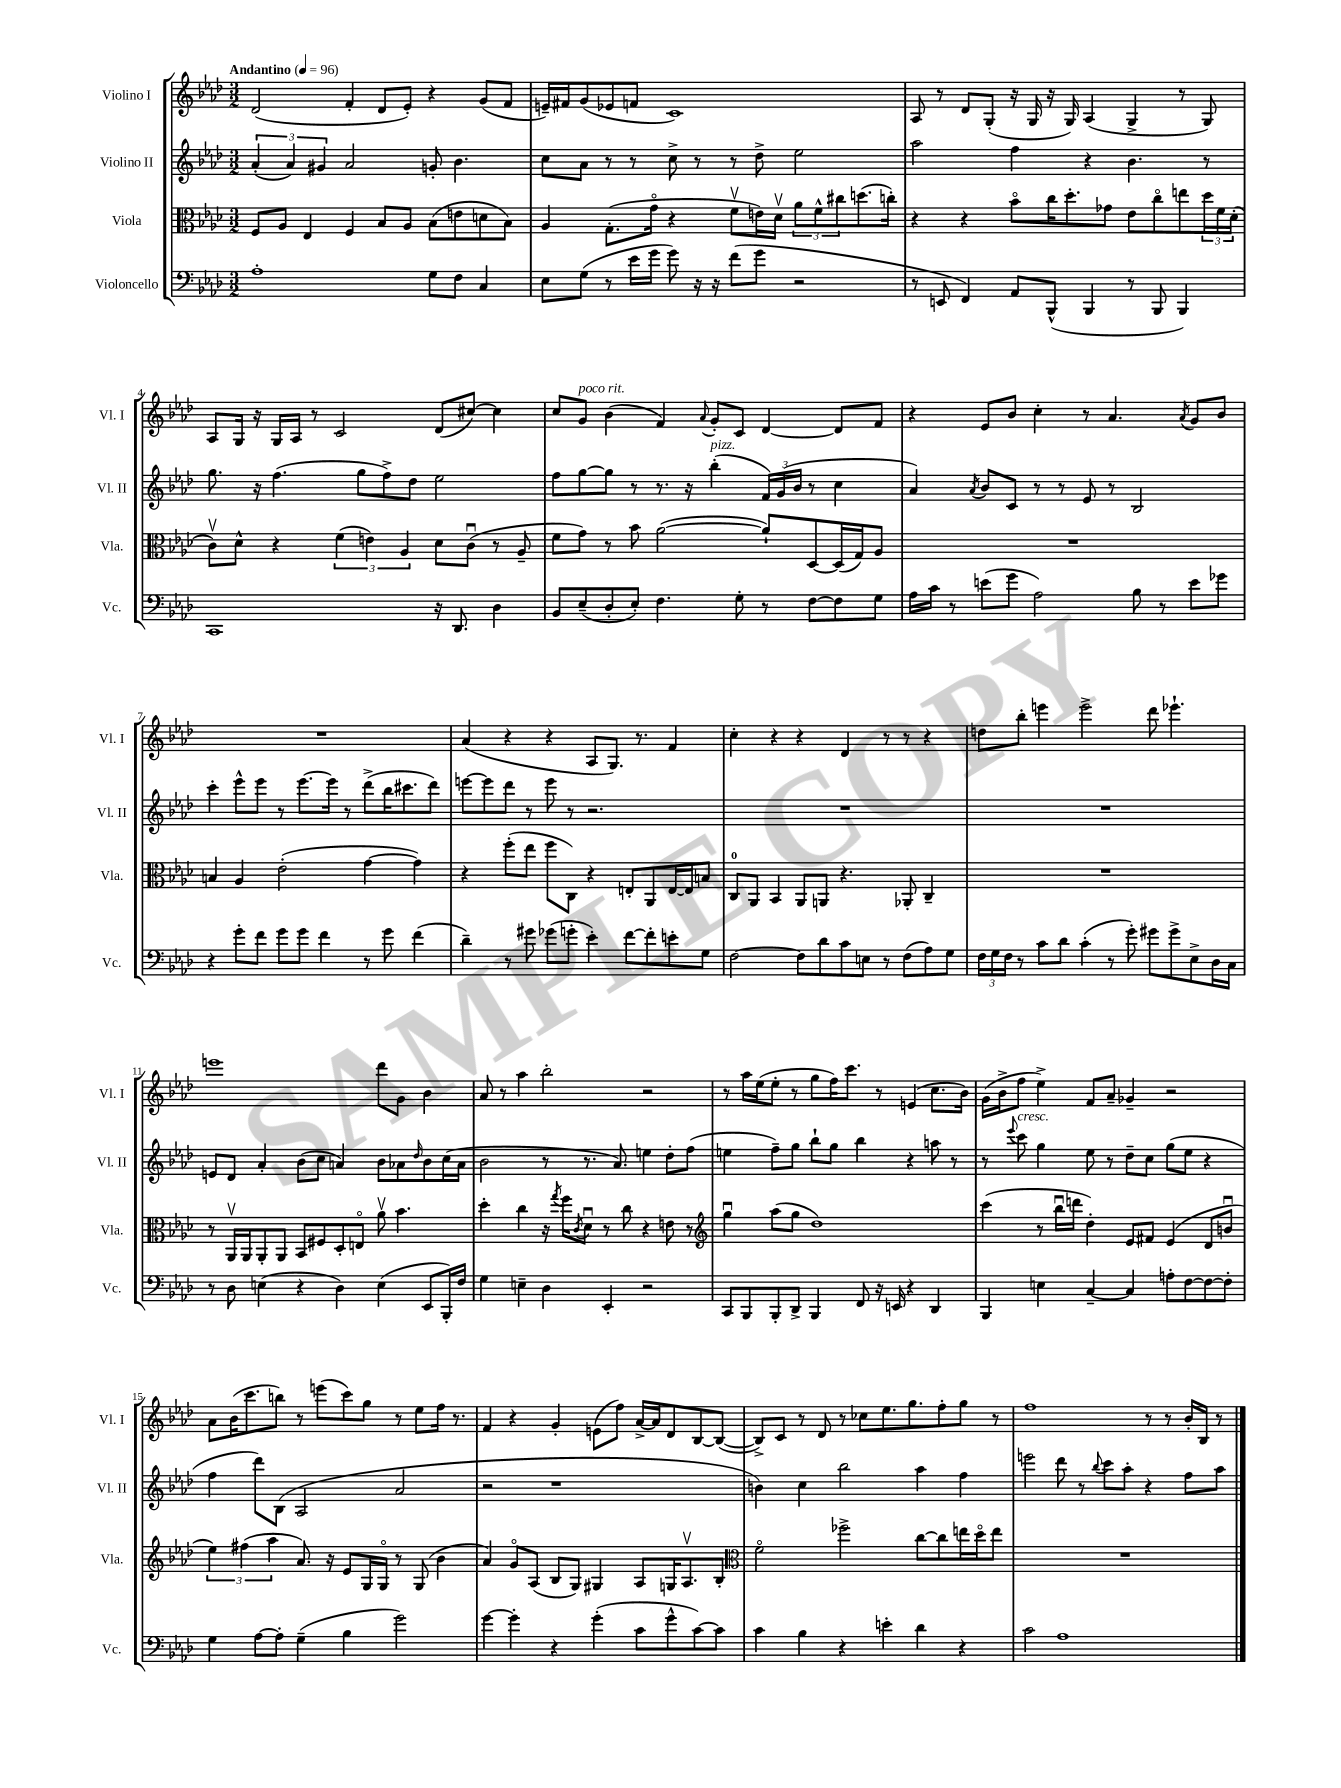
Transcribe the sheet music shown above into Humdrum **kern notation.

**kern	**kern	**kern	**kern
*part4	*part3	*part2	*part1
*staff4	*staff3	*staff2	*staff1
*I"Violoncello	*I"Viola	*I"Violino II	*I"Violino I
*I'Vc.	*I'Vla.	*I'Vl. II	*I'Vl. I
*clefF4	*clefC3	*clefG2	*clefG2
*k[b-e-a-d-]	*k[b-e-a-d-]	*k[b-e-a-d-]	*k[b-e-a-d-]
*M3/2	*M3/2	*M3/2	*M3/2
*MM96	*MM96	*MM96	*MM96
=1	=1	=1	=1
!	!	!	!LO:TX:a:B:t=Andantino
1A-'	8F/L	(6a-'/	(2d-/
.	8A-/J	.	.
.	.	6a-/)	.
.	4E-/	.	.
.	.	6g#X/	.
.	4F/	2a-/	4f'/
.	8B-/L	.	8d-/L
.	8A-/J	.	8e-'/J)
8G\L	(8B-\L	8gn'/	4r
8F\J	8en\	4.b-\	.
4C/	8dn\	.	(8g/L
.	8B-\J)	.	8f/J
=2	=2	=2	=2
8E-\L	4A-/	8cc\L	16en~/LL)
.	.	.	16f#X/J
(8G\J	.	8a-\J	(8g/
8r	(8.G'\L	8r	8e-X/
16e-\LL	.	8r	8fn/J
16g\JJ	16g\Jk	.	.
8g\)	4r	8cc^\	1c)
16r	.	8r	.
16r	.	.	.
(8f\L	8fv\L	8r	.
8g\J	16en\L)	8dd-^\	.
.	16d-v\JJ	.	.
2r	12a-\L	2ee-\	.
.	12f^^\	.	.
.	12cc#X\	.	.
.	(8.ddn\	.	.
.	16ccn'\Jk)	.	.
=3	=3	=3	=3
8r	4r	2aa-\	8A-/
8EEn/	.	.	8r
4FF/)	4r	.	8d-/L
.	.	.	(8G'/J
8AA-/L	8b-\L	4ff\	16r
.	.	.	16G/
(8BBB-^^/J	16cc\K	.	16r
.	8.dd-'\	.	16G/)
4BBB-/	.	4r	(4A-/
.	8g-X\J	.	.
8r	8e-\L	4.b-\	4G^/
8BBB-/	8cc\	.	.
4BBB-/)	8een\	.	8r
.	24dd-\L	8r	8G/)
.	24f\	.	.
.	(24d-'\JJ	.	.
!!LO:LB:g=z
=4	=4	=4	=4
1CC	8cv\L)	8.gg\	8A-/L
.	8d-^^\J	.	16G/Jk
.	.	16r	16r
.	4r	(4.ff\	16G/LL
.	.	.	16A-/JJ
.	.	.	8r
.	(6f\	.	2c/
.	.	8gg\L	.
.	6en\)	.	.
.	.	8ff^\)	.
.	6A-/	.	.
.	.	8dd-\J	.
16r	8d-\L	2ee-\	(8d-/L
8.DD-/	.	.	.
.	(8cu\J	.	[8cc#X/J)
4D-\	8r	.	4cc#\]
.	8A-~/	.	.
=5	=5	=5	=5
8BB-/L	8f\L	8ff\L	8cc/L
!	!	!	!LO:TX:a:i:t=poco rit.
(8E-~/	8g\J)	[8gg\	8g/J
8D-'/	8r	8gg\J]	(4b-\
8E-'/J)	8b-\	8r	.
4.F\	([2a-\	8.r	4f/)
.	.	16r	.
.	.	.	8qqa-/
!	!	!LO:TX:a:i:t=pizz.	!
.	.	(4bb-'\	8g'/L
8G'\	.	.	8c/J
8r	8a-`/L])	24f/LL)	[4d-/
.	.	(24g/	.
.	.	24b-/JJ	.
[8F\L	[8D-/	8r	.
8F\]	(16D-/L]	4cc\	8d-/L]
.	16G/J)	.	.
8G\J	8A-/J	.	8f/J
=6	=6	=6	=6
16A-\LL	1.r	4a-/)	4r
16c\JJ	.	.	.
8r	.	.	.
.	.	8qa-/	.
(8en\L	.	8b-/L	8e-/L
8g\J	.	8c/J	8b-/J
2A-\)	.	8r	4cc'\
.	.	8r	.
.	.	8e-/	8r
.	.	8r	4.a-/
8B-\	.	2B-/	.
8r	.	.	.
.	.	.	8qa-/
8e\L	.	.	8g/L
8g-X\J	.	.	8b-/J
!!LO:LB:g=z
=7	=7	=7	=7
4r	4Bn/	4ccc'\	1.r
8g'\L	4A-/	8eee-^^\L	.
8f\J	.	8eee-\J	.
8g\L	(2e-'\	8r	.
8g\J	.	[8.eee-\L	.
4f\	.	.	.
.	.	16eee-\Jk]	.
.	.	8r	.
8r	[4g\	(8ddd-^\L	.
8g\	.	16bb-\K	.
.	.	8.ccc#X\	.
(4f\	4g\])	.	.
.	.	8ddd-\J)	.
=8	=8	=8	=8
4d-~\)	4r	[8eeen\L	(4a-/
.	.	8eee\]	.
8r	(8ff'\L	8ddd-\J	4r
8g#X\	8ee-\J	8r	.
(8g-X\L	8ff\L	8eee\	4r
8gn'\J	8C\J)	8r	.
4e-'\)	4r	2.r	8A-/L
.	.	.	8.G/J)
[8f\L	8En'/L	.	.
.	.	.	8.r
8f'\]	8AA-/	.	.
8en'\	[16E/L	.	4f/
.	16E/J]	.	.
8G\J	8Bn/J	.	.
=9	=9	=9	=9
[2F\	8C/L	1.r	4cc'\
.	8AA-/J	.	.
.	4BB-/	.	4r
8F\L]	8AA-/L	.	4r
8d-\	8AAn/J	.	.
8c\	4.r	.	4d-/
8En\J	.	.	.
8r	.	.	8r
(8F\L	8AA-X'/	.	8r
8A-\)	4C~/	.	4r
8G\J	.	.	.
=10	=10	=10	=10
24F\LL	1.r	1.r	8ddn\L
24G\	.	.	.
24F\JJ	.	.	.
8r	.	.	8bb-'\J
8c\L	.	.	4eeen\
8d-\J	.	.	.
(4c'\	.	.	2eee^\
8r	.	.	.
8g'\)	.	.	.
8g#X\L	.	.	8ddd-\
8g#^\	.	.	4.eee-X`\
8E-^\	.	.	.
16D-\L	.	.	.
16C\JJ	.	.	.
!!LO:LB:g=z
=11	=11	=11	=11
8r	8r	8en/L	1eeen
8D-\	16AA-v/LL	8d-/J	.
.	16AA-/J	.	.
(4En\	8AA-'/	4a-'/	.
.	8AA-/J	.	.
4r	8BB-/L	(8b-\L	.
.	8F#X/	8cc\J	.
4D-\)	8D-'/	4an/)	.
.	8En/J	.	.
(4E\	8a-v\	8b-\L	8ddd-\L
.	4.b-\	8a-X\	8g\J
.	.	16qqdd-/	.
8EE-/L	.	8b-\	4b-\
16BBB-'/L)	.	(16cc\L	.
16F/JJ	.	16a-\JJ	.
=12	=12	=12	=12
4G\	4dd-'\	2b-\	8a-/
.	.	.	8r
4En~\	4cc\	.	4aa-\
4D-\	16r	8r	2bb-'\
.	8qgg/	.	.
.	16ff\KL	.	.
.	8qc/	.	.
.	8d-u\J	8.r	.
4EE-'/	8r	.	.
.	.	8.a-/)	.
.	8cc\	.	.
2r	4r	4een\	2r
.	8en\	8dd-'\L	.
.	8r	(8ff\J	.
=13	=13	=13	=13
*	*clefG2	*	*
8CC/L	4ggu\	4een\	8r
8BBB-/	.	.	16aa-\LL
.	.	.	(16ee-\J
8BBB-'/	(8aa-\L	8ff~\L)	8ee-'\J
8DD-^/J	8gg\J	8gg\J	8r
4BBB-/	1dd-)	8bb-`\L	8gg\L
.	.	8gg\J	16ff\K)
.	.	.	8.ccc\J
8FF/	.	4bb-\	.
16r	.	.	8r
16EEn/	.	.	.
4r	.	4r	(4en/
4DD-/	.	8aan\	8.cc\L
.	.	8r	.
.	.	.	16b-\Jk)
=14	=14	=14	=14
4BBB-/	(4ccc\	8r	(16g\LL
.	.	.	16b-^\J
.	.	8qqeee-/	.
!	!	!LO:TX:a:i:t=cresc.	!
.	.	8ccc\	8ff\J
4En\	8r	4gg\	4ee-^\)
.	16bb-u\LL	.	.
.	16dddn\JJ	.	.
[4C~/	4dd-'\)	8ee-\	8f/L
.	.	8r	8a-~/J
4C/]	8e-/L	8dd-~\L	4g-X~/
.	8f#X/J	8cc\J	.
8An'\L	(4e-/	(8gg\L	2r
[8F\	.	8ee-\J	.
8F\_	8d-/L	4r	.
8F'\J]	8bnu/J	.	.
!!LO:LB:g=z
=15	=15	=15	=15
4G\	6ee-\)	4ff\	8a-\L
.	.	.	(16b-\K
.	(6ff#X\	.	.
.	.	.	8.ccc\
[8A-\L	.	8ddd-\L)	.
.	6aa-\	.	.
8A-'\J]	.	(8B-\J	8bbn\J)
(4G~\	8.a-/)	2A-/	8r
.	.	.	(8eeen\L
.	16r	.	.
4B-\	8e-/L	.	8ccc\)
.	16G/L	.	8gg\J
.	16G/JJ	.	.
2g\)	8r	2a-/	8r
.	(8G/	.	8ee-\L
.	4b-\	.	16ff\Jk
.	.	.	8.r
=16	=16	=16	=16
[4g\	4a-/)	2r	4f/
4g'\]	8g/L	.	4r
.	(8A-/J	.	.
4r	8B-/L	1r	4g'/
.	8G/J)	.	.
(4g'\	4G#X/	.	(8en\L
.	.	.	8ff\J)
8c\L	8A-/L	.	[16a-^/LL
.	.	.	16a-/J]
8g^^\	16Gn/K	.	8d-/
.	8.A-v/	.	.
[8c\)	.	.	[8B-/
8c\J]	8B-'/J	.	(8B-/J_
=17	=17	=17	=17
*	*clefC3	*	*
4c\	2f\	4bn\)	8B-^/L])
.	.	.	8c/J
4B-\	.	4cc\	8r
.	.	.	8d-/
4r	2ff-X^\	2bb-\	8r
.	.	.	8cc-X\L
4en'\	.	.	8.ee-\
.	.	.	8.gg\
4d-\	[8cc\L	4aa-\	.
.	8cc\]	.	8ff'\
4r	16een\L	4ff\	8gg\J
.	16dd-\J	.	.
.	8ee\J	.	8r
=18	=18	=18	=18
2c\	1.r	2eeen\	1ff
1A-	.	8ddd-\	.
.	.	8r	.
.	.	8qqbb-/	.
.	.	8ccc\L	.
.	.	8aa-'\J	.
.	.	4r	8r
.	.	.	8r
.	.	8ff\L	16b-'/LL
.	.	.	16B-/JJ
.	.	8aa-\J	8r
==	==	==	==
*-	*-	*-	*-
